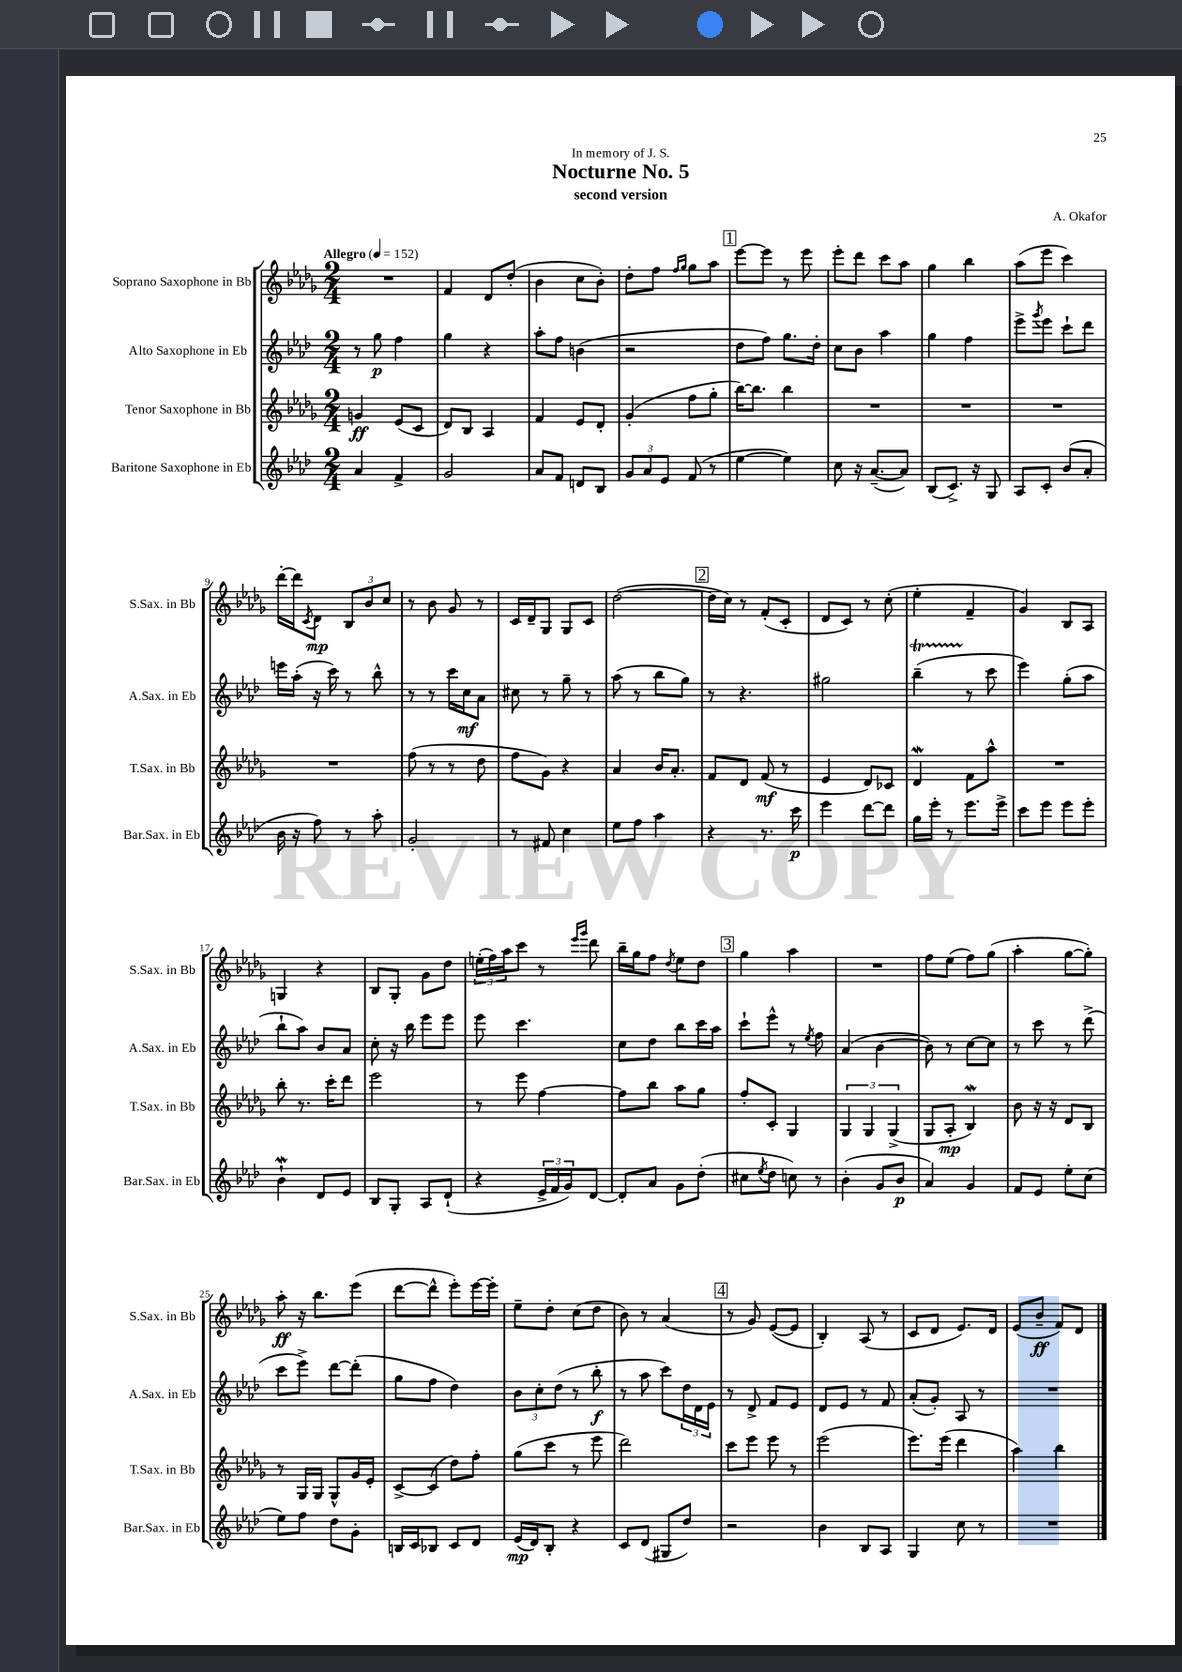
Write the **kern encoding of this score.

**kern	**kern	**kern	**kern
*staff4	*staff3	*staff2	*staff1
*clefG2	*clefG2	*clefG2	*clefG2
*k[b-e-a-d-]	*k[b-e-a-d-g-]	*k[b-e-a-d-]	*k[b-e-a-d-g-]
*M2/4	*M2/4	*M2/4	*M2/4
*MM152	*MM152	*MM152	*MM152
4a-	4g	8r	2r
.	.	8gg	.
4f^	(8e-	4ff	.
.	8c	.	.
=	=	=	=
2g	8d-)	4gg	4f
.	8B-	.	.
.	4A-	4r	8d-
.	.	.	(8dd-'
=	=	=	=
8a-	4f	8aa-'	4b-
8f	.	8ff	.
8d	8e-	(4b	8cc
8B-	8d-'	.	8b-')
=	=	=	=
12g	(4g-'	2r	8dd-'
12a-	.	.	.
.	.	.	8ff
12e-	.	.	.
.	.	.	16qqff
.	.	.	16qqgg-
(8f	8ff	.	8gg-
8r	8gg-'	.	8aa-
=	=	=	=
[4ee-	[16bb-)	8dd-	[8eee-
.	8.bb-]	.	.
.	.	8ff)	8eee-]
4ee-])	4bb-	8.gg	8r
.	.	.	8eee-
.	.	16dd-'	.
=	=	=	=
8cc	2r	8cc	8eee-'
16r	.	8b-	8ddd-
([8.a-~	.	.	.
.	.	4aa-	8ccc
8a-])	.	.	8aa-
=	=	=	=
(8B-	2r	4gg	4gg-
8.c^)	.	.	.
.	.	4ff	4bb-
16r	.	.	.
8G	.	.	.
=	=	=	=
8A-	2r	8eee-^	(8aa-
.	.	8qggg	.
8c'	.	8eee-	8eee-
(8b-	.	8ccc`	4ccc)
8a-'	.	8ddd-	.
=	=	=	=
16b-	2r	16eee	[16ddd-'
16r	.	(16aa-'	16ddd-]
.	.	.	8qc
8ff)	.	16r	8d-
.	.	16ccc)	.
8r	.	8r	12B-
.	.	.	12b-
8aa-'	.	8bb-^^	.
.	.	.	12cc
=	=	=	=
2g'	(8ff	8r	8r
.	8r	8r	8b-
.	8r	16ccc	8g-
.	.	16cc	.
.	8dd-	8a-	8r
=	=	=	=
8r	8ff	8cc#	16c
.	.	.	16d-~
8f#	8g-)	8r	8G-
4cc	4r	8gg~	8G-
.	.	8r	8c
=	=	=	=
8ee-	4a-	(8aa-	([2dd-
8ff	.	8r	.
4aa-	16b-	8bb-	.
.	8.a-'	.	.
.	.	8gg)	.
=	=	=	=
4r	8f	8r	16dd-]
.	.	.	16cc)
.	8d-	4.r	8r
8.r	(8f	.	(8f'
.	8r	.	8c'
16ccc	.	.	.
=	=	=	=
4eee-	4e-	2gg#	8d-
.	.	.	8c)
[8ddd-	8d-)	.	8r
8ddd-]	8c-	.	(8cc'
=	=	=	=
16gg	4d-	(4bb-~	4ee-'
16eee-'	.	.	.
8r	.	.	.
8.eee-	8f	8r	4f~
.	8aa-^^	8ccc	.
16eee-^	.	.	.
=	=	=	=
8ccc	2r	4eee-)	4g-)
8eee-	.	.	.
8eee-	.	(8gg'	8B-
8eee-'	.	8aa-	8A-
=	=	=	=
4b-`	8bb-'	8bb-`	4G
.	8.r	8aa-)	.
8d-	.	8b-	4r
.	16ccc'	.	.
8e-	8ddd-	8a-	.
=	=	=	=
8B-	2eee-	8cc'	8B-
8G'	.	16r	8G-'
.	.	16bb-	.
8A-	.	8eee-	8g-
(8d-`	.	8eee-	8dd-
=	=	=	=
4r	8r	8eee-	(24ee'
.	.	.	24ff)
.	.	.	24aa-
.	8eee-	4.ccc	8ccc
24e-^	[4ff	.	8r
24f	.	.	.
24g)	.	.	.
.	.	.	16qqeee-
.	.	.	16qqggg-
[8d-	.	.	8ddd-
=	=	=	=
8d-']	8ff]	8cc	16bb-~
.	.	.	16gg-
8a-	8bb-	8dd-	8ff
.	.	.	8qdd-
8g	8aa-	8bb-	8ee-
(8dd-'	8gg-	16ccc	8dd-
.	.	16aa-	.
=	=	=	=
8cc#	8ff'	8ccc`	4gg-
8qee-	.	.	.
8dd-	8c'	8eee-^^	.
8cc)	4G-	8r	4aa-
.	.	8qee-	.
8r	.	8ff	.
=	=	=	=
(4b-'	6G-	(4a-	2r
.	6G-	.	.
8g	.	[4b-	.
.	(6G-^	.	.
8b-	.	.	.
=	=	=	=
4a-)	8G-	8b-])	8ff
.	8A-'	8r	(8ee-
4g	4B-)	[8cc	8ff)
.	.	8cc]	(8gg-
=	=	=	=
8f	8b-	8r	4aa-'
8e-	16r	8ccc	.
.	16r	.	.
8ee-'	8d-	8r	[8gg-
(8cc	8B-	(8ddd-^	8gg-'])
=	=	=	=
8ee-)	8r	8ccc	8aa-'
8ff	16G-	8eee-^)	16r
.	16G-	.	8.bb-
8dd-	8G-^^	[8ddd-	.
8g'	16g-	(8ddd-']	(8eee-
.	16e-'	.	.
=	=	=	=
16B	[8c^	8gg	[8ddd-
16c	.	.	.
8B-	(8c]	8ff	8ddd-^^]
8c	8dd-)	4dd-)	8eee-')
8d-	8ff'	.	[16eee-
.	.	.	16eee-']
=	=	=	=
(16e-	(8gg-	12b-	8ee-~
16d-)	.	.	.
.	.	12cc'	.
8B-'	8ccc	.	8dd-'
.	.	(12dd-	.
4r	8r	8r	(8cc
.	8eee-	8bb-'	8dd-
=	=	=	=
8c	2ddd-)	8r	8b-)
(8d-	.	8aa-	8r
8G#	.	8ccc)	(4a-
8dd-)	.	24dd-	.
.	.	24d-	.
.	.	24e-	.
=	=	=	=
2r	8ccc	8r	8r
.	8eee-	8d-^	8g-)
.	8eee-	8f	([8e-
.	8r	8e-	8e-]
=	=	=	=
4b-	(2eee-	8d-	4B-')
.	.	8e-	.
8B-	.	8r	(8A-
8A-	.	8f	8r
=	=	=	=
4G	8.eee-)	(8a-'	8c
.	.	8g')	8d-
.	(16eee-	.	.
8cc	4ddd-	8A-	8.e-)
8r	.	8r	.
.	.	.	16d-
=	=	=	=
2r	4aa-)	2r	(8e-
.	.	.	8b-~
.	4bb-	.	8f)
.	.	.	8d-
==	==	==	==
*-	*-	*-	*-
